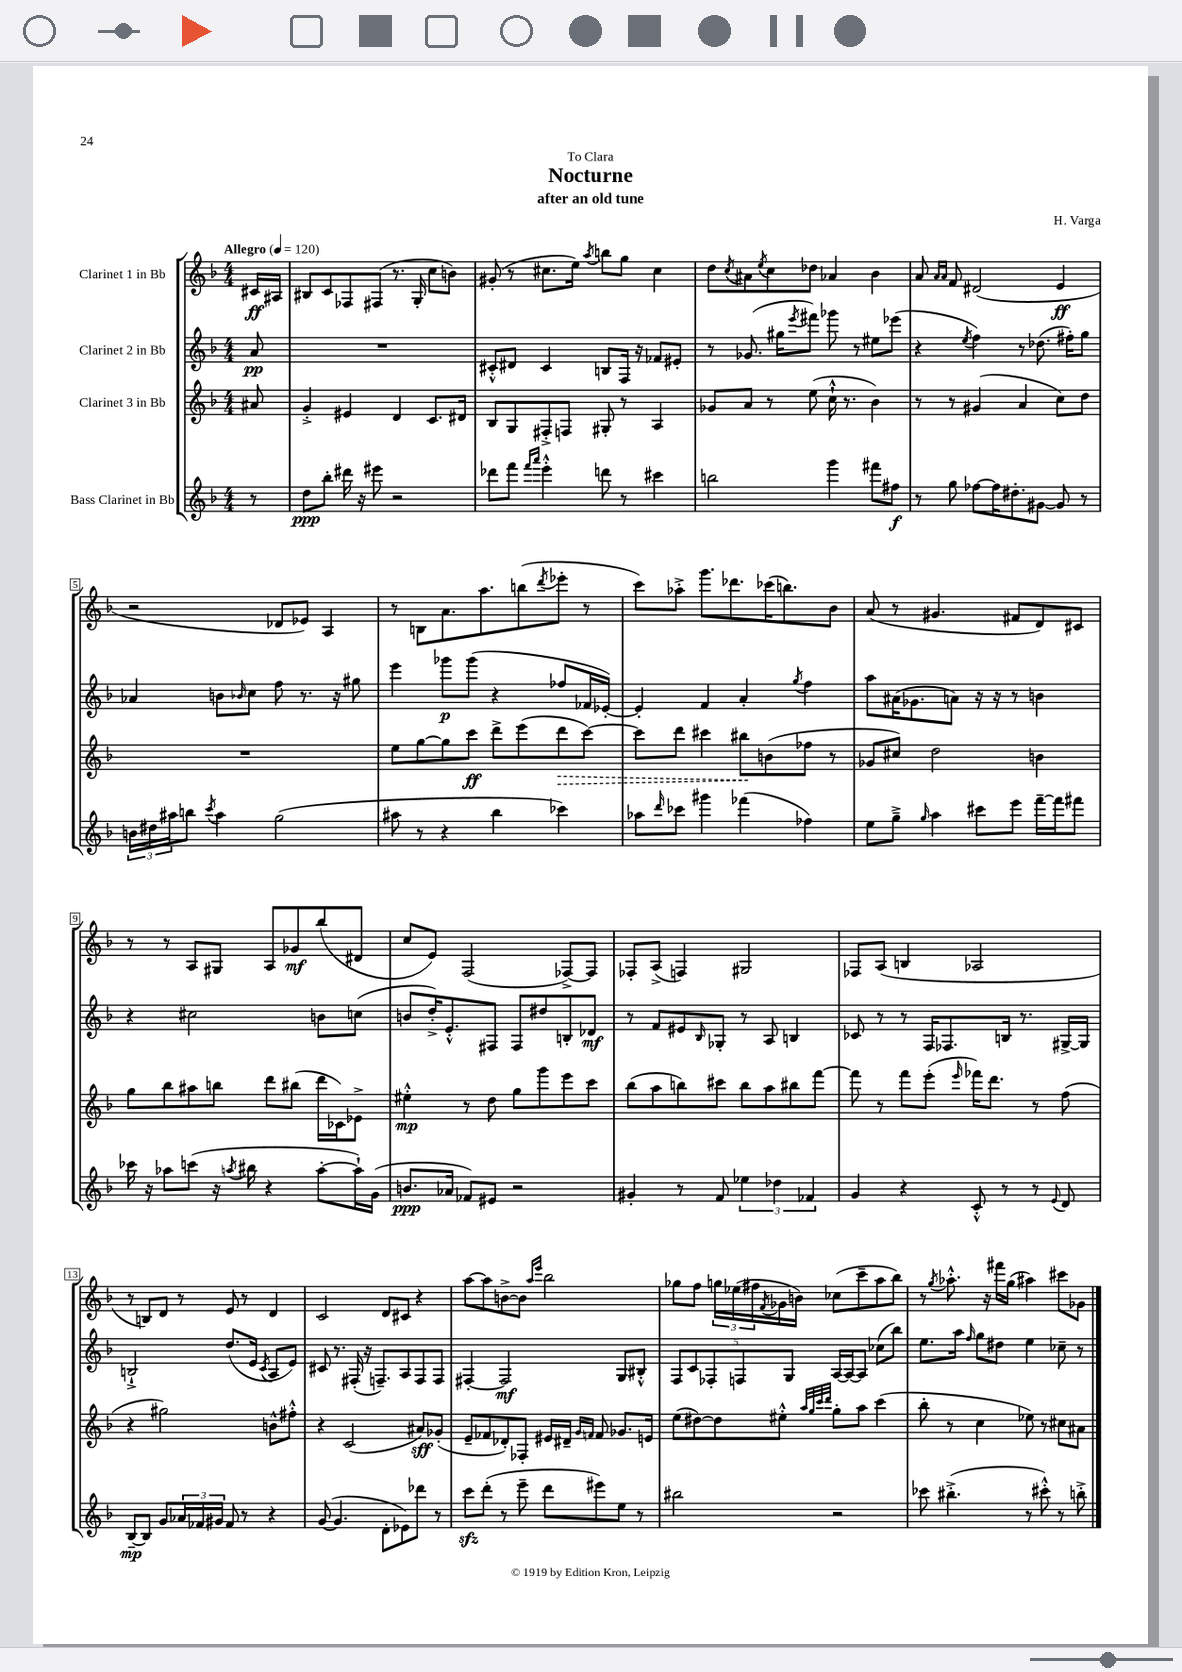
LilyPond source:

\header { title = "Nocturne" composer = "H. Varga" subtitle = "after an old tune" dedication = "To Clara" }
<<
\new StaffGroup <<
\new Staff = "s0" \with { instrumentName = "Clarinet 1 in Bb" } {
    \clef treble \key f \major \numericTimeSignature \time 4/4 \partial 8 \tempo "Allegro" 4 = 120
    cis'16\ff ais16 |
    bis8 c'8 fes8 fis8( r8. g16-. c''8 b'8) |
    gis'8-.( r8 cis''8. e''16) \acciaccatura { a''8 } b''8 g''8 cis''4 |
    d''8 \acciaccatura { c''8 } ais'8 \acciaccatura { e''8 } c''8 des''8 aes'4 bes'4 |
    a'8 \grace { a'16 a'16 } f'8 dis'2( e'4\ff |
    r2 des'8 ees'8) a4 |
    r8 b8 a'8. a''8. b''8( \acciaccatura { d'''8 } ees'''8-. r8 |
    c'''8) aes''8-.-> g'''8. des'''8. ces'''16( b''8.) bes'8 |
    a'8( r8 gis'4. fis'8 d'8) cis'8 |
    r8 r8 a8 gis8 a8 ges'8\mf bes''8( dis'8 |
    c''8 e'8) f2( fes8~->) fes8 |
    fes8-. a8->( f4) gis2 |
    fes8 a8( b4 aes2 |
    r8 b8) d'8 r8 e'8 r8 d'4 |
    c'2 d'8 cis'8 r4 |
    a''8~ a''8 b'8~-> b'8 \grace { a''16 e'''16 } bes''2 |
    ges''8 f''8 \tuplet 3/2 { g''16 ees''16( fis''16 } \acciaccatura { f'8 } ges'16 b'16) ces''8( c'''8-- a''8 bes''8) |
    r8 \acciaccatura { g''8 } aes''8.-.-^ r16 fis'''16 g''16( ais''4) cis'''8 ges'8 \bar "|." |
}
\new Staff = "s1" \with { instrumentName = "Clarinet 2 in Bb" } {
    \clef treble \key f \major \numericTimeSignature \time 4/4 \partial 8
    a'8\pp |
    R1 |
    cis'8-.-^ dis'8 cis'4 b8 f16 r16 fes'8 eis'8-. |
    r8 ges'8.( gis''16 \acciaccatura { e'''8 } fis'''8) ges'''8 r8 eis''8 ees'''8( |
    r4 \acciaccatura { e''8 } f''4) r8 des''8.( fis''16-.) g''8 |
    aes'4 b'8 \grace { bes'16 } c''8 f''8 r8. r16 gis''8 |
    e'''4 ges'''8\p ges'''8( r4 fes''8 fes'16 ees'16~-.) |
    ees'4-. f'4 a'4-. \acciaccatura { g''8 } f''4 |
    a''8 ais'16( ges'8. a'8) r16 r16 r8 b'4 |
    r4 cis''2 b'8 c''8( |
    b'8 d''16-.->) e'8.-.-^ fis8 fis8 dis''8 b8-. des'8\mf |
    r8 f'8 eis'8 \grace { bes16 } ges8-. r8 a8 b4 |
    ces'8 r8 r8 f16 fes8. b16 r8. gis16~-> gis16 |
    b2-!-> d''8.( e'16 \acciaccatura { c'8 } a8 e'8) |
    cis'8 r8. fis16-.( r16 f8.--) a8 f8 f8 |
    fis4~-. fis2\mf g8 bis8-.-^ |
    \tuplet 5/4 { f8 c'8 fes8-. f8 g8 } a16~ a16~ a8 ces''8( bes''8) |
    e''8. a''16 \grace { f''16 } g''8 dis''8 e''4 ces''8-- r8 \bar "|." |
}
\new Staff = "s2" \with { instrumentName = "Clarinet 3 in Bb" } {
    \clef treble \key f \major \numericTimeSignature \time 4/4 \partial 8
    ais'8 |
    g'4-.-> eis'4 d'4 c'8. dis'16 |
    bes8 g8 fis8-.-> f8 gis8-. r8 a4 |
    ges'8 a'8 r8 e''8( c''16-!-^ r8. bes'4) |
    r8 r8 gis'4( a'4 c''8) d''8 |
    R1 |
    e''8 g''8~ g''8 c'''8\ff d'''8-> e'''8( \once \override Hairpin.style = #'dashed-line d'''8\> c'''8~) |
    c'''8 d'''8 cis'''4 bis''8\! b'8( fes''8 r8 |
    ges'8 cis''8) d''2 b'4 |
    g''8 bes''8 ais''8 b''8 d'''8 bis''8( d'''16 ces'16) ees'8-> |
    eis''4-.-^\mp r8 d''8 g''8 g'''8 e'''8 c'''8 |
    bes''8( a''8 b''8) cis'''8 b''8 a''8 bis''8 f'''8~ |
    f'''8 r8 f'''8 e'''8-.( \grace { e'''16 } fes'''16) d'''8. r8 f''8( |
    r4 gis''2) b'8-^ fis''8-.-^ |
    r4 c'2( ais'8\sff) ges'8-.( |
    e'8-- fes'8 des'8-.) fes8-. eis'16 dis'16-- \grace { g'16 f'16 } f'8 ges'8. e'16 |
    e''8( dis''8~) dis''8 eis''8-.-^ \grace { a''32 g''32 c'''32 d'''32 } g''8-. a''8 c'''4( |
    bes''8-. r8 c''4 ees''8) r8 cis''8 ais'8 \bar "|." |
}
\new Staff = "s3" \with { instrumentName = "Bass Clarinet in Bb" } {
    \clef treble \key f \major \numericTimeSignature \time 4/4 \partial 8
    r8 |
    d''8\ppp bes''8-. dis'''16 r16 eis'''8 r2 |
    des'''8 f'''8 \grace { f'''16 a'''16 } e'''4-.-^ d'''8 r8 cis'''4 |
    b''2 g'''4 fis'''8 fis''8\f |
    r8 g''8 fes''8~ fes''16 dis''8.-. gis'8~ gis'8 r8 |
    \tuplet 3/2 { b'16 dis''16 ais''16 } b''8 \acciaccatura { c'''8 } ais''4 g''2( |
    ais''8 r8 r4 bes''4 ces'''4) |
    aes''8 \grace { d'''16 } ces'''8 gis'''4 fes'''4( fes''4) |
    e''8 g''8---> \grace { g''16 } a''4 cis'''8 e'''8 f'''16~-- f'''16 fis'''8 |
    ces'''16 r16 aes''8 c'''8( r16 \acciaccatura { a''8 } bis''16 r4 a''8~-. a''16-!) g'16( |
    b'8.\ppp aes'16 fes'8) eis'8 r2 |
    gis'4-. r8 f'8 \tuplet 3/2 { ees''4 des''4 fes'4 } |
    g'4 r4 c'8-.-^ r8 r8 \appoggiatura { e'8 } d'8 |
    bes8~--\mp bes8 g'8 \tuplet 3/2 { aes'16 fes'16 gis'16 } fes'8 r8 r4 |
    g'8~( g'4. d'8-. ees'8) des'''8 r8 |
    c'''8\sfz d'''8-.( r8 e'''8-- d'''8 eis'''8) e''8 r8 |
    bis''2 r2 |
    ces'''8 bis''4.-.->( r8 cis'''8-.-^) r8 b''8-.-> \bar "|." |
}
>>
>>
\layout { \context { \Score \override BarNumber.stencil = #(make-stencil-boxer 0.1 0.3 ly:text-interface::print) } }
